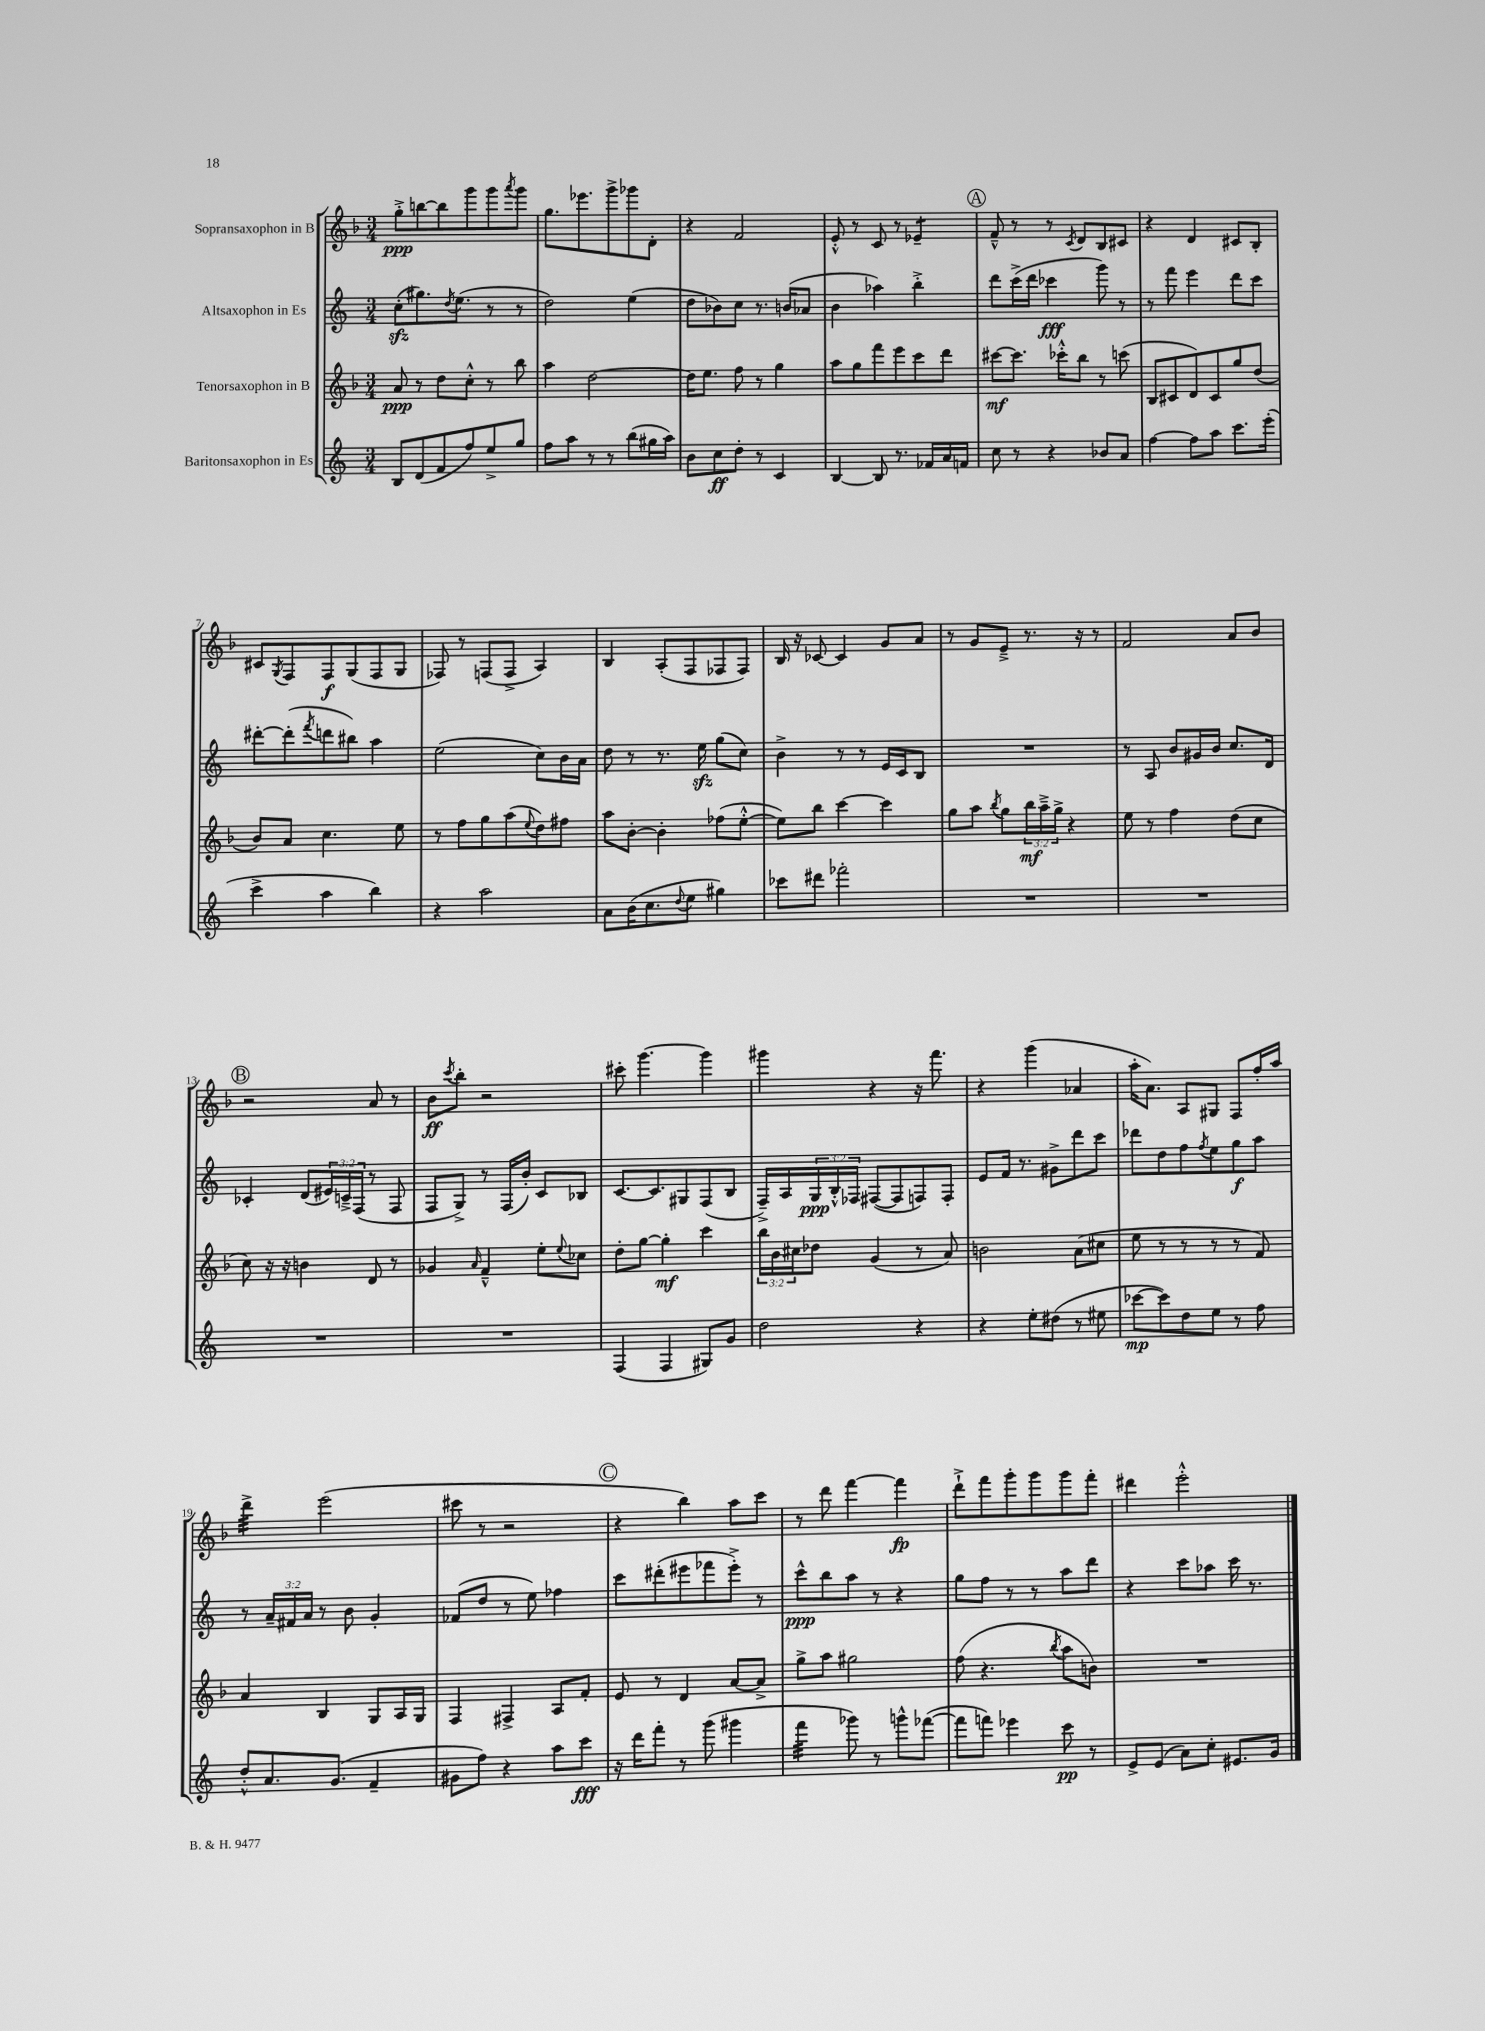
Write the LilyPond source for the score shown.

<<
\new StaffGroup <<
\new Staff = "s0" \with { instrumentName = "Sopransaxophon in B" } {
    \clef treble \key f \major \numericTimeSignature \time 3/4
    g''8-.->\ppp b''8~ b''8 g'''8 g'''8 \acciaccatura { a'''8 } g'''8 |
    g''8. ees'''8. g'''8-> ges'''8 d'8-. |
    r4 f'2 |
    e'8-.-^ r8 c'8 r8 ees'4:8-- |
    \mark \markup { \circle "A" } f'8---^ r8 r8 \acciaccatura { c'8 } d'8 bes8 cis'8 |
    r4 d'4 cis'8 bes8-. |
    cis'8 \acciaccatura { g8 } f8 f8\f g8( f8 g8 |
    fes8) r8 f8( f8-> a4) |
    bes4 a8-.( f8 fes8 fes8) |
    bes16 r16 ces'8~ ces'4 g'8 a'8 |
    r8 g'8 e'8---> r8. r16 r8 |
    f'2 a'8 bes'8 |
    \mark \markup { \circle "B" } r2 a'8 r8 |
    bes'8\ff \acciaccatura { c'''8 } bes''8-. r2 |
    cis'''8-. g'''4.~ g'''4 |
    gis'''4 r4 r16 f'''8. |
    r4 g'''4( aes'4 |
    a''16-. a'8.) a8 gis8 f8 f''16-. a''16 |
    d'''4:32-> e'''2( |
    cis'''8 r8 r2 |
    \mark \markup { \circle "C" } r4 bes''4) a''8 c'''8 |
    r8 d'''8 f'''4~ f'''4\fp |
    d'''8-!-> f'''8 g'''8-. g'''8 g'''8 f'''8-. |
    dis'''4 e'''2-.-^ \bar "|." |
}
\new Staff = "s1" \with { instrumentName = "Altsaxophon in Es" } {
    \clef treble \key c \major \numericTimeSignature \time 3/4 \override Staff.TupletNumber.text = #tuplet-number::calc-fraction-text
    c''8-.\sfz( gis''8.) \acciaccatura { d''8 } e''8.( r8 r8 |
    d''2) e''4( |
    d''8 bes'8) c''8 r8. b'16( aes'8 |
    b'4 aes''4) b''4-.-> |
    \mark \markup { \circle "A" } d'''8 c'''16->( d'''16 ces'''4\fff g'''8) r8 |
    r8 f'''8 e'''4 d'''8 c'''8 |
    dis'''8~-. dis'''8-.( \acciaccatura { f'''8 } d'''8 bis''8) a''4 |
    e''2( c''8) b'16 a'16 |
    d''8 r8 r8. e''16\sfz g''8( c''8) |
    b'4-> r8 r8 e'16 c'16 b8 |
    R2. |
    r8 a8 b'8 gis'16 b'16 c''8. d'16 |
    \mark \markup { \circle "B" } ces'4-. d'8( \tuplet 3/2 { eis'16) c'16---> f16( } r8 f8 |
    f8 g8->) r8 f16( b'16-.) c'8 bes8 |
    c'8.~ c'8. gis8 f8( b8 |
    f16--->) a16 \tuplet 3/2 { g16\ppp b16-.-^ fes16 } fis8~( fis8 f8) f8-. |
    e'8 f'16 r8. gis'8-> d'''8 c'''8 |
    des'''8 d''8 f''8 \acciaccatura { f''8 } e''8 g''8\f a''8 |
    r8 \tuplet 3/2 { a'16-- fis'16 a'16 } r8 b'8 g'4-. |
    fes'8( d''8 r8 e''8) fes''4 |
    \mark \markup { \circle "C" } c'''8 dis'''8-.( eis'''8 fes'''8 eis'''8-.->) r8 |
    c'''8-^\ppp b''8 a''8 r8 r4 |
    g''8 f''8 r8 r8 a''8 d'''8 |
    r4 c'''8 aes''8 c'''16 r8. \bar "|." |
}
\new Staff = "s2" \with { instrumentName = "Tenorsaxophon in B" } {
    \clef treble \key f \major \numericTimeSignature \time 3/4 \override Staff.TupletNumber.text = #tuplet-number::calc-fraction-text
    a'8\ppp r8 d''8 c''8-.-^ r8 bes''8 |
    a''4 d''2~ |
    d''16 e''8. f''8 r8 g''4 |
    a''8 g''8 f'''8 e'''8 c'''8 d'''8 |
    \mark \markup { \circle "A" } cis'''8~\mf cis'''8. ces'''16-.-^ bes''8 r8 c'''8( |
    bes8 cis'8 d'8) cis'8 g''8 d''8( |
    bes'8) a'8 c''4. e''8 |
    r8 f''8 g''8 a''8( \appoggiatura { e''8 } d''8) fis''8 |
    a''8 bes'8~-. bes'4-. fes''8( e''8~-.-^ |
    e''8) bes''8 c'''4~ c'''4 |
    g''8 a''8 \acciaccatura { bes''8 } g''8 \tuplet 3/2 { bes''16\mf a''16---> g''16-> } r4 |
    e''8 r8 f''4 d''8( c''8 |
    \mark \markup { \circle "B" } c''8) r16 r16 b'4 d'8 r8 |
    ges'4 \grace { a'16 } f'4---^ e''8-. \appoggiatura { e''8 } ces''8 |
    d''8-. g''8~ g''4-.\mf c'''4 |
    \tuplet 3/2 { bes''16 bes'16 cis''16 } des''8 g'4( r8 a'8) |
    b'2 a'8( cis''8 |
    e''8 r8 r8 r8 r8 f'8) |
    a'4 bes4 g8 a16 g16 |
    f4 fis4-> a8 f'8-. |
    \mark \markup { \circle "C" } e'8 r8 d'4 a'8~ a'8-> |
    g''8-> a''8 gis''2 |
    f''8( r4. \acciaccatura { bes''8 } a''8 b'8) |
    R2. \bar "|." |
}
\new Staff = "s3" \with { instrumentName = "Baritonsaxophon in Es" } {
    \clef treble \key c \major \numericTimeSignature \time 3/4
    b8 d'8( f'8 f''8) e''8-> g''8 |
    f''8 a''8 r8 r8 b''8( gis''16 a''16) |
    b'8 c''8\ff d''8-. r8 c'4 |
    b4~ b8 r8. fes'16 a'16 f'16 |
    \mark \markup { \circle "A" } c''8 r8 r4 bes'8 a'8 |
    f''4~ f''8 a''8 c'''8. e'''16-.( |
    c'''4-> a''4 b''4) |
    r4 a''2 |
    a'8 b'16( c''8. \appoggiatura { d''8 } e''8 gis''4) |
    ces'''8 dis'''8 fes'''2-. |
    R2. |
    R2. |
    \mark \markup { \circle "B" } R2. |
    R2. |
    f4( f4 gis8) g'8 |
    d''2 r4 |
    r4 e''8-. dis''8( r8 eis''8 |
    ces'''8~\mp ces'''8) d''8 e''8 r8 f''8 |
    d''8-.-^ a'8. g'8.( f'4-- |
    gis'8 f''8) r4 a''8 c'''8\fff |
    \mark \markup { \circle "C" } r16 d'''16 f'''8-. r8 g'''8( gis'''4 |
    f'''4:32 ges'''8) r8 g'''8-^ fes'''8~( |
    fes'''8 f'''8) ees'''4 c'''8\pp r8 |
    e'8-> e'8( a'8) c''8-. eis'8. g'16 \bar "|." |
}
>>
>>
